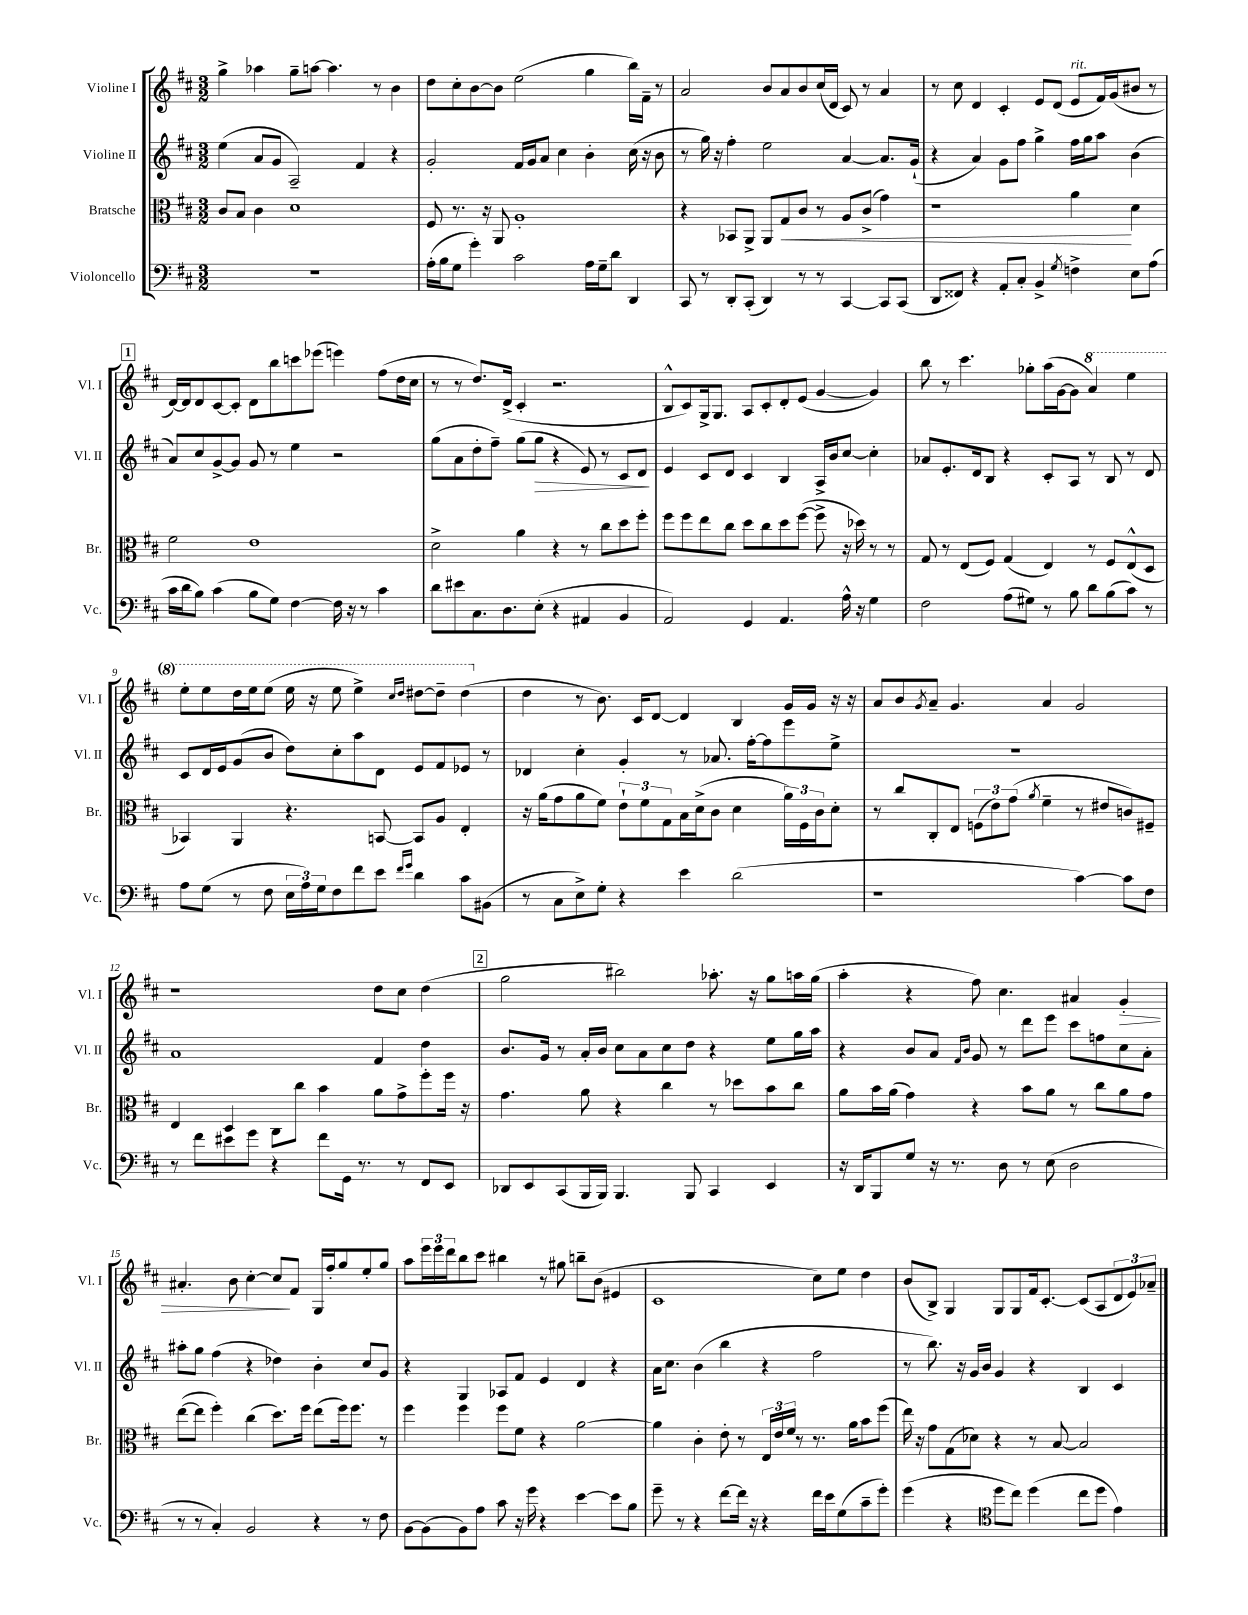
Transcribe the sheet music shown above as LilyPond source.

<<
\new StaffGroup <<
\new Staff = "s0" \with { instrumentName = "Violine I" shortInstrumentName = "Vl. I" } {
    \clef treble \key d \major \numericTimeSignature \time 3/2
    g''4-> aes''4 g''8-- a''8~ a''4. r8 b'4 |
    d''8 cis''8-. b'8~ b'8 e''2( g''4 b''16) fis'16-- r8 |
    a'2 b'8 a'8 b'8 cis''16( d'16 cis'8) r8 a'4 |
    r8 cis''8 d'4 cis'4-. e'8 d'8( e'8^\markup { \italic "rit." } fis'16) g'16( bis'8 r8 |
    \mark \markup { \box "1" } d'16~) d'16 d'8 cis'8~ cis'8-. d'8 b''8 c'''8 ees'''8( e'''4) fis''8( d''16 cis''16 |
    r8 r8 d''8.) d'16->( cis'4-. r2. |
    b8-^ cis'8) g16-> g8. a8 cis'8-. d'8-. e'8( g'4~ g'4) |
    b''8 r8 cis'''4. ges''8-. a''16( g'16~ g'8 \ottava #1 a''4) e'''4 |
    e'''8-. e'''8 d'''16 e'''16 e'''8( e'''16 r16 e'''8 e'''4->) \grace { cis'''16 d'''16 } dis'''8~ dis'''8-- dis'''4( \ottava #0 |
    d''4 r8 b'8.) cis'16 d'8~ d'4 b4 g'16 g'16 r16 r16 |
    a'8 b'8 \acciaccatura { g'8 } a'8-- g'4. a'4 g'2 |
    r1 d''8 cis''8 d''4( |
    \mark \markup { \box "2" } g''2 bis''2) aes''8.-. r16 g''8 a''16 g''16( |
    a''4-. r4 fis''8) cis''4. ais'4 g'4-.\> |
    ais'4.-. b'8 cis''4~-. cis''8\! fis'8 g16 fis''16-. g''8 e''8-. g''8 |
    a''8 \tuplet 3/2 { e'''16 e'''16 d'''16 } b''8 cis'''8 bis''4 r8 gis''8 b''8-- b'8( eis'4 |
    cis'1 cis''8) e''8 d''4 |
    b'8( b8->) g4 g8 g8 fis'16 cis'8.~-. cis'8( a8 \tuplet 3/2 { d'8 e'8) aes'8-- } \bar "|." |
}
\new Staff = "s1" \with { instrumentName = "Violine II" shortInstrumentName = "Vl. II" } {
    \clef treble \key d \major \numericTimeSignature \time 3/2
    e''4( a'8 g'8 a2--) fis'4 r4 |
    g'2-. fis'16 g'16 a'8 cis''4 b'4-. cis''16( r16 b'8 |
    r8 g''16) r16 fis''4-. e''2 a'4~ a'8. g'16-!( |
    r4 a'4) g'8 fis''8 g''4-> fis''16 g''16 a''8 b'4( |
    \mark \markup { \box "1" } a'8) cis''8 g'8~-> g'8 g'8 r8 e''4 r2 |
    g''8( a'8 d''8-. fis''8--) g''8( g''8\> r4 e'8) r8 cis'8 d'8\! |
    e'4 cis'8 d'8 cis'4 b4 a16-> b'16 cis''8~ cis''4-. |
    aes'8 e'8.-. d'16 b8 r4 cis'8-. a8 r8 b8 r8 d'8 |
    cis'8 d'16 e'16 g'8( b'8 d''8) cis''8-. a''8 d'8 e'8 fis'8 ees'8 r8 |
    des'4 cis''4-. g'4-. r8 aes'8. fis''16~-. fis''8 e'''8 e''8-> |
    R1. |
    a'1 fis'4 d''4 |
    \mark \markup { \box "2" } b'8. g'16 r8 a'16-. b'16 cis''8 a'8 cis''8 d''8 r4 e''8 g''16 a''16 |
    r4 b'8 a'8 \grace { fis'16 b'16 } g'8 r8 d'''8 e'''8 cis'''8 f''8 cis''8 a'8-. |
    ais''8-. g''8 fis''4( r4 des''4) b'4-. cis''8 g'8 |
    r4 g4 aes8 fis'8 e'4 d'4 r4 |
    a'16 cis''8. b'4( b''4 r4 fis''2 |
    r8 b''8.) r16 g'16 b'16 g'4 r4 b4 cis'4 \bar "|." |
}
\new Staff = "s2" \with { instrumentName = "Bratsche" shortInstrumentName = "Br." } {
    \clef alto \key d \major \numericTimeSignature \time 3/2
    cis'8 b8 cis'4 d'1 |
    fis8 r8. r16 a,8 a1-. |
    r4 bes,8 a,8-> a,8 g8\< cis'8 r8 a8 cis'8->( g'4) |
    r1 a'4\! d'4 |
    \mark \markup { \box "1" } fis'2 e'1 |
    d'2-> a'4 r4 r8 cis''8 d''8 fis''8-. |
    fis''8 fis''8 e''8 cis''8 d''8 cis''8 d''8 fis''8~( fis''8-> r16 des''16) r8 r8 |
    g8 r8 e8( fis8) g4( e4) r8 fis8 e8-^( d8 |
    bes,4) a,4 r4. b,8~ b,8 a8 e4-. |
    r16 a'16( g'8 a'8 fis'8) \tuplet 3/2 { e'8-! fis'8 g8 } b16 d'16->( cis'8 d'4 \tuplet 3/2 { a'16) fis16 cis'16 } d'8-. |
    r8 cis''8 cis8-. e8 \tuplet 3/2 { f8( e'8) g'8( } \acciaccatura { a'8 } fis'4-- r8 eis'8 c'8) fis8-- |
    e4 d4 cis8 cis''8 b'4 a'8 g'8-> fis''8-. fis''16 r16 |
    \mark \markup { \box "2" } g'4. a'8 r4 cis''4 r8 des''8 b'8 cis''8 |
    a'8 b'16 a'16( g'4) r4 b'8 a'8 r8 cis''8 a'8 g'8 |
    e''8~( e''8 fis''4-.) cis''4( d''8.) fis''16 e''8( fis''16) fis''8. r8 |
    fis''4 fis''4 fis''8 fis'8 r4 a'2~ |
    a'4 cis'4-. e'8-. r8 \tuplet 3/2 { e16 e'16 fis'16 } r8 r8. a'16 b'8 fis''8( |
    e''16) r16 g'8 g8( des'8) r4 r8 b8~ b2 \bar "|." |
}
\new Staff = "s3" \with { instrumentName = "Violoncello" shortInstrumentName = "Vc." } {
    \clef bass \key d \major \numericTimeSignature \time 3/2
    R1. |
    a16-.( b16 g8 g'4-.) cis'2 a16 g16-- d'8 d,4 |
    cis,8 r8 d,8-. cis,8-.( d,4) r8 r8 cis,4~ cis,8 cis,8( |
    d,8 fisis,8) r4 a,8-. cis8-. b,4-> \acciaccatura { g8 } f4-> e8 a8( |
    \mark \markup { \box "1" } cis'16 d'16 b8) cis'4( b8 g8) fis4~ fis16 r16 r8 cis'4 |
    d'8 eis'8 cis8. d8. e8-.( r4 ais,4 b,4 |
    a,2) g,4 a,4. a16-^ r16 g4 |
    fis2 a8( gis8) r8 b8 d'8 b8( cis'8) r8 |
    a8 g8( r8 fis8 \tuplet 3/2 { e16 a16) g16 } fis8 fis'8 e'8 \grace { fis'16 g'16 } d'4 cis'8 bis,8( |
    r8 cis8 e8->) g8-. r4 e'4 d'2( |
    r1 cis'4~) cis'8 fis8 |
    r8 fis'8 eis'8 g'8 r4 fis'8 g,16 r8. r8 fis,8 e,8 |
    \mark \markup { \box "2" } des,8 e,8 cis,8( b,,16 b,,16) b,,4. b,,8 cis,4 e,4 |
    r16 d,16 b,,8 g8 r16 r8. d8 r8 e8( d2 |
    r8 r8 cis4-.) b,2 r4 r8 fis8 |
    b,8~ b,8( b,8) a8 cis'8 r16 g'16 r4 e'4~ e'8 b8 |
    g'8-- r8 r4 fis'8~ fis'16 r16 r4 fis'16 e'16 g8( cis'8-- g'8-.) |
    g'4( r4 \clef tenor d''8 cis''8) d''4( cis''8 d''8 e'4) \bar "|." |
}
>>
>>
